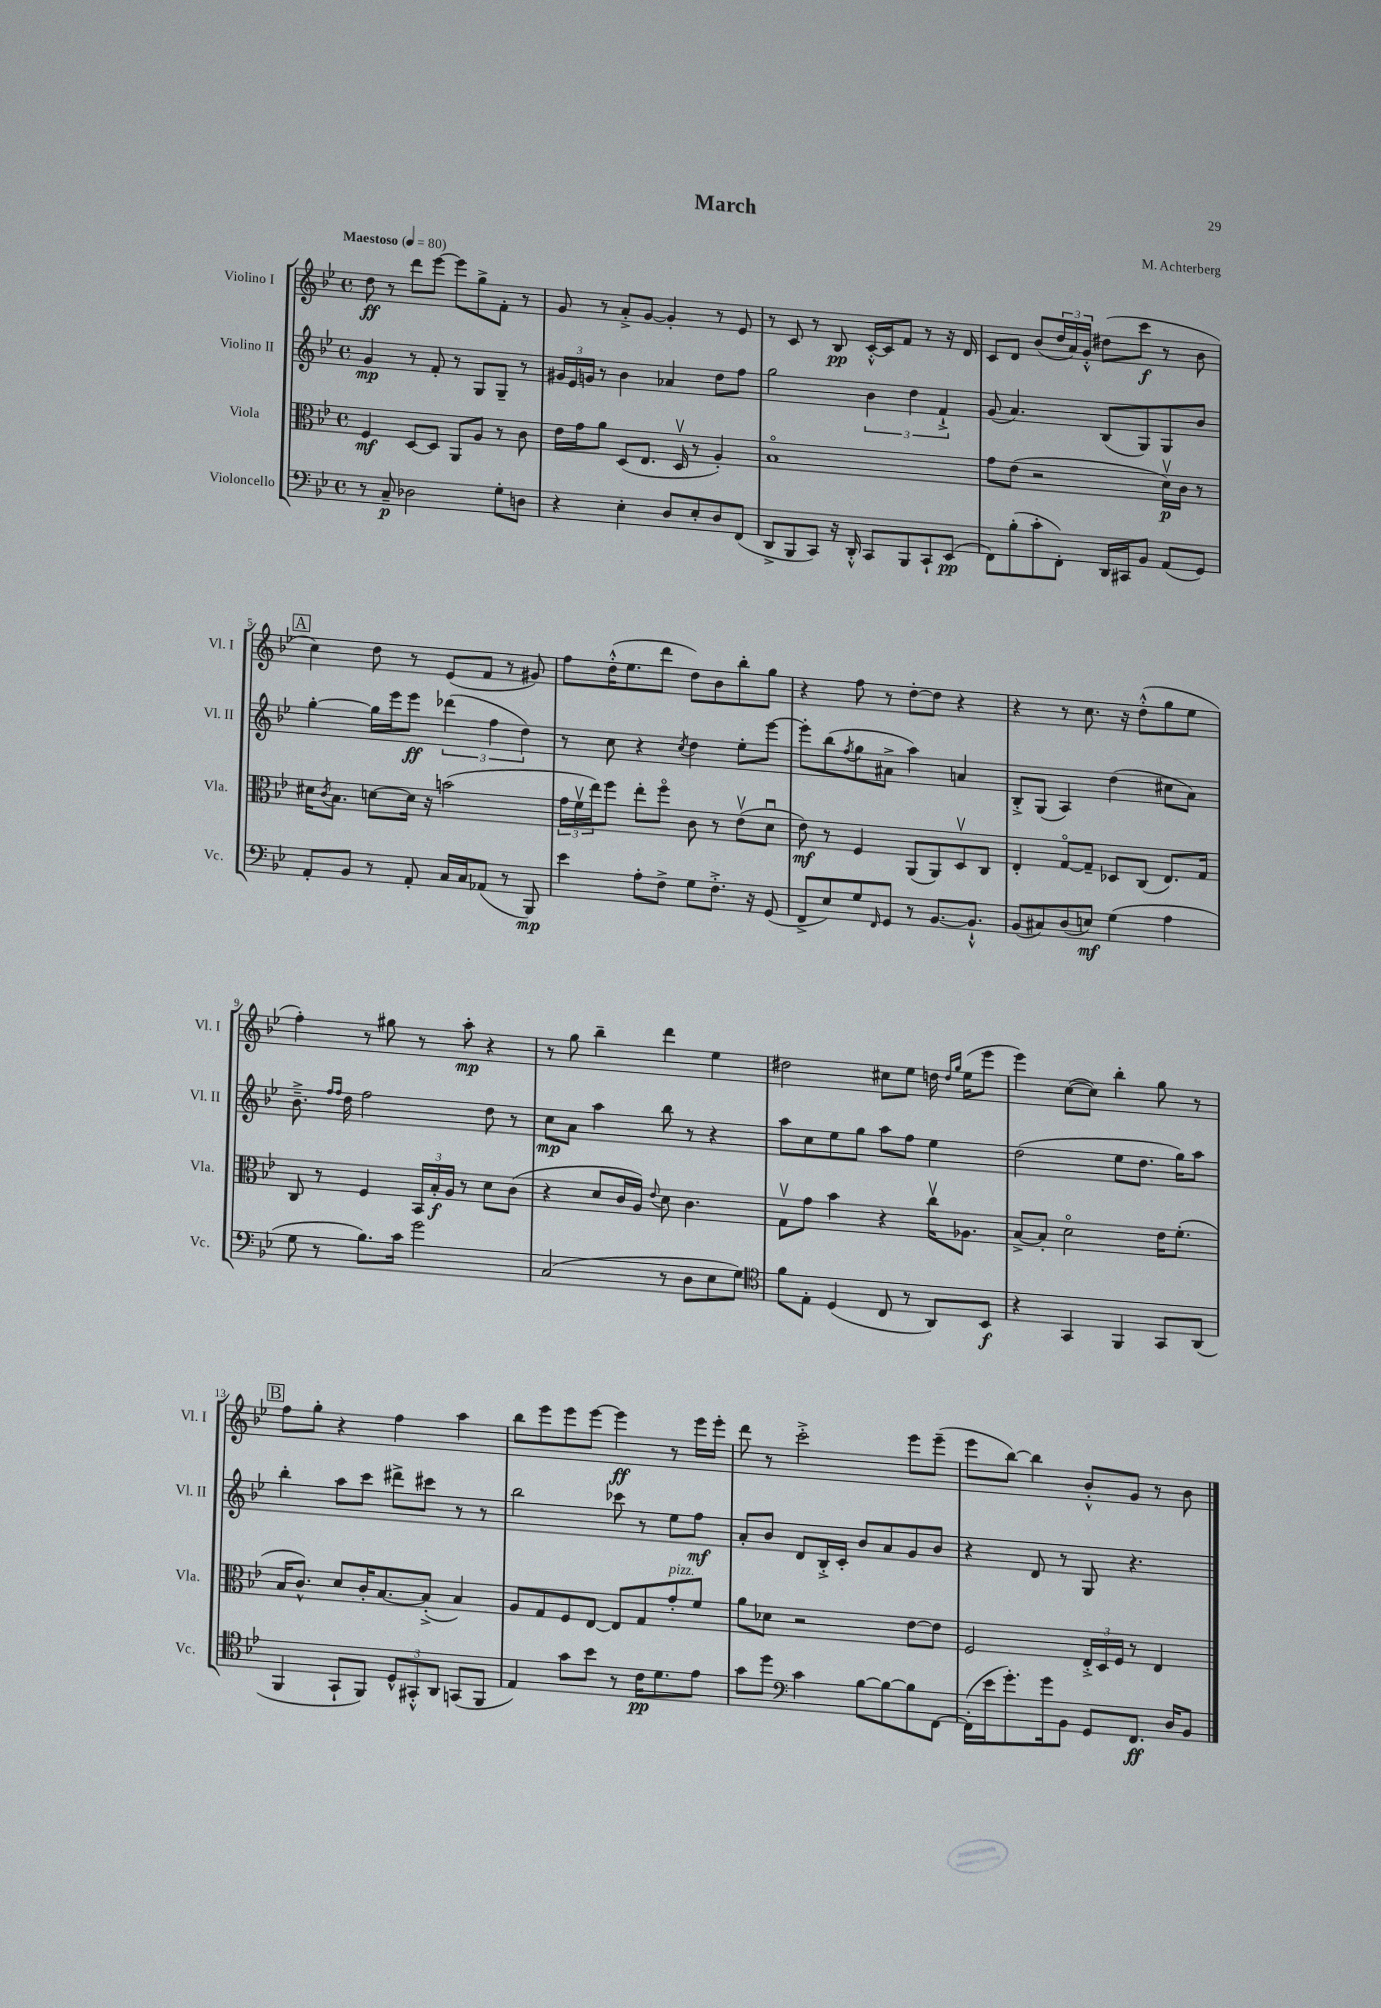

**kern	**kern	**kern	**kern
*staff4	*staff3	*staff2	*staff1
*clefF4	*clefC3	*clefG2	*clefG2
*k[b-e-]	*k[b-e-]	*k[b-e-]	*k[b-e-]
*M4/4	*M4/4	*M4/4	*M4/4
*met(c)	*met(c)	*met(c)	*met(c)
*MM80	*MM80	*MM80	*MM80
8r	4F	4g	8dd
8C~	.	.	8r
2D-	[8D	8r	8ddd
.	8D]	8f'	[8eee-
.	8AA	8r	8eee-]
.	8A	8G	8gg^
8G'	8r	8G~	8f'
8D	8c	8r	8r
=	=	=	=
4r	16e-	24g#	8g
.	.	24e-	.
.	16g	.	.
.	.	24g	.
.	8a	8r	8r
4E-'	(8D	4b-	8a'^
.	8.E-	.	[8g
8D	.	4a-	4g']
.	16Dv	.	.
8E-'	8r	.	.
8D	4A')	8dd	8r
(8FF	.	8ff	8e-
=	=	=	=
8DD^	1B-o	2gg	8r
8BBB-	.	.	8c
8CC)	.	.	8r
16r	.	.	8B-
16DD'^^	.	.	.
8CC	.	6b-	[16c'^^
.	.	.	16c]
8BBB-	.	.	8f
.	.	6dd	.
8CC`	.	.	8r
.	.	6f`^	.
(8EE-	.	.	16r
.	.	.	16d
=	=	=	=
8FF)	8g	(8g	8c
(8B-'	(8e-	4.a)	8d
8c'	2r	.	(8b-
8FF')	.	.	24dd
.	.	.	24a)
.	.	.	24g'^^
16DD	.	(8B-	(8dd#
16CC#	.	.	.
8BB-	.	8G)	8ccc
(8AA	16dv)	8G	8r
.	16c	.	.
8GG)	8r	8b-	8b-
=	=	=	=
8AA'	16d#	[4gg'	4cc)
.	8qc	.	.
.	8.B-	.	.
8BB-	.	.	.
8r	[8d	16gg]	8dd
.	.	16eee-	.
8AA'	16d]	8eee-	8r
.	16r	.	.
16C	(2b	(6ddd-	(8e-
16C	.	.	.
(8AA-	.	.	8f
.	.	6ff	.
8r	.	.	8r
.	.	6dd)	.
8BBB-)	.	.	8g#)
=	=	=	=
4e-	24g	8r	8ff
.	24fv	.	.
.	24ee-)	.	.
.	8ff	8cc	(16dd'^^
.	.	.	8.ee-
8A'	8ee-'	4r	.
8F^	8ffo	.	8ddd
.	.	8qcc	.
8G	8c	4dd	8dd)
8.F'^	8r	.	8b-
.	(8e-v	8ee-'	8bb-'
16r	.	.	.
(8GG	8du	[8eee-	8gg
=	=	=	=
8FF^	8e-)	8eee-']	4r
8E-)	8r	(8bb-	.
.	.	8qff	.
8G	4F	8gg	8ff
16qqFF	.	.	.
8GG	.	8a#^	8r
8r	(8AA	4aa)	[8dd'
[8.BB-	8AA)	.	8dd]
.	8Dv	4a	4r
8.BB-`^^]	.	.	.
.	8C	.	.
=	=	=	=
(8BB-	4E-'	8B-'^	4r
8C#)	.	(8G	.
(8D	[8Go	4A)	8r
8E)	8G~]	.	8.cc
(4G	8D-	(4dd	.
.	.	.	16r
.	(8C	.	(8dd'^^
4A	8.E-)	8cc#	8gg
.	.	8a)	8ee-
.	16G	.	.
=	=	=	=
8G	8C	8.b-~^	4ff')
8r	8r	.	.
.	.	16qqff	.
.	.	16qqff	.
.	.	16dd	.
8.B-)	4F	2ff	8r
.	.	.	8gg#
16c	.	.	.
2g	24BB-	.	8r
.	24B-'	.	.
.	24A	.	.
.	8r	.	8aa'
.	8d	8dd	4r
.	(8c	8r	.
=	=	=	=
(2C	4r	8cc	8r
.	.	8a	8gg
.	8d	4aa	4bb-~
.	16c	.	.
.	16A)	.	.
.	8qqe-	.	.
8r	8d	8bb-	4ddd
8D	4.c	8r	.
8E-	.	4r	4ee-
8G)	.	.	.
=	=	=	=
*clefC4	*	*	*
8f	8Gv	8aa	2dd#
8E-'	8g	8cc	.
(4D	4b-	8ee-	.
.	.	8gg	.
8C	4r	8aa	8cc#
8r	.	8ff	8ee-
8AA)	16ccv	4ee-	16dd
.	.	.	16qqdd
.	.	.	16qqgg
.	8.A-	.	(16ee-
8BB-	.	.	8eee-
=	=	=	=
4r	[8B-^	(2dd	4eee-)
.	8B-']	.	.
4GG	2do	.	([8cc
.	.	.	8cc])
4FF	.	8ee-	4bb-'
.	.	8.dd	.
8GG	16e-	.	8gg
.	(8.f'	16gg)	.
(8AA	.	8aa	8r
=	=	=	=
4FF	16B-	4bb-'	8ff
.	8.c^^)	.	.
.	.	.	8gg'
8GG`	8d	8aa	4r
8FF)	16c'	8ccc	.
.	[8.B-	.	.
12D^^	.	8ddd#^	4ff
12GG#'^^	.	.	.
.	(8B-'^]	8ccc#	.
12AA	.	.	.
(8GG	4B-)	8r	4aa
8FF	.	8r	.
=	=	=	=
4E-)	8A	2bb-	8bb-
.	8G	.	8eee-
8g	8F	.	8eee-
8b-	[8E-	.	[8eee-
8r	8E-]	8ccc-	4eee-]
16c	8G	8r	.
8.d	.	.	.
.	8g'	8ee-	8r
8e-	8f	8ff	16eee-
.	.	.	16eee-'
=	=	=	=
8g	8a	8a'	8ddd
8dd	8d-	8b-	8r
*clefF4	*	*	*
4c	2r	8d	2ccc'^
.	.	16B-'^	.
.	.	16c'	.
[8B-	.	8b-	.
8B-_	.	8a	.
8B-]	[8e-	8g	8eee-
[8FF	8e-]	8b-	(8eee-~
=	=	=	=
(16FF']	2F	4r	8eee-
16e-	.	.	.
8.g')	.	.	[8bb-)
.	.	8d	4bb-]
16g	.	.	.
8BB-	.	8r	.
8GG	24E-'^	8G	8b-'^^
.	24D	.	.
.	24F	.	.
8.FF	8r	4.r	8g
.	4E-	.	8r
16D	.	.	.
8BB-	.	.	8b-
==	==	==	==
*-	*-	*-	*-
